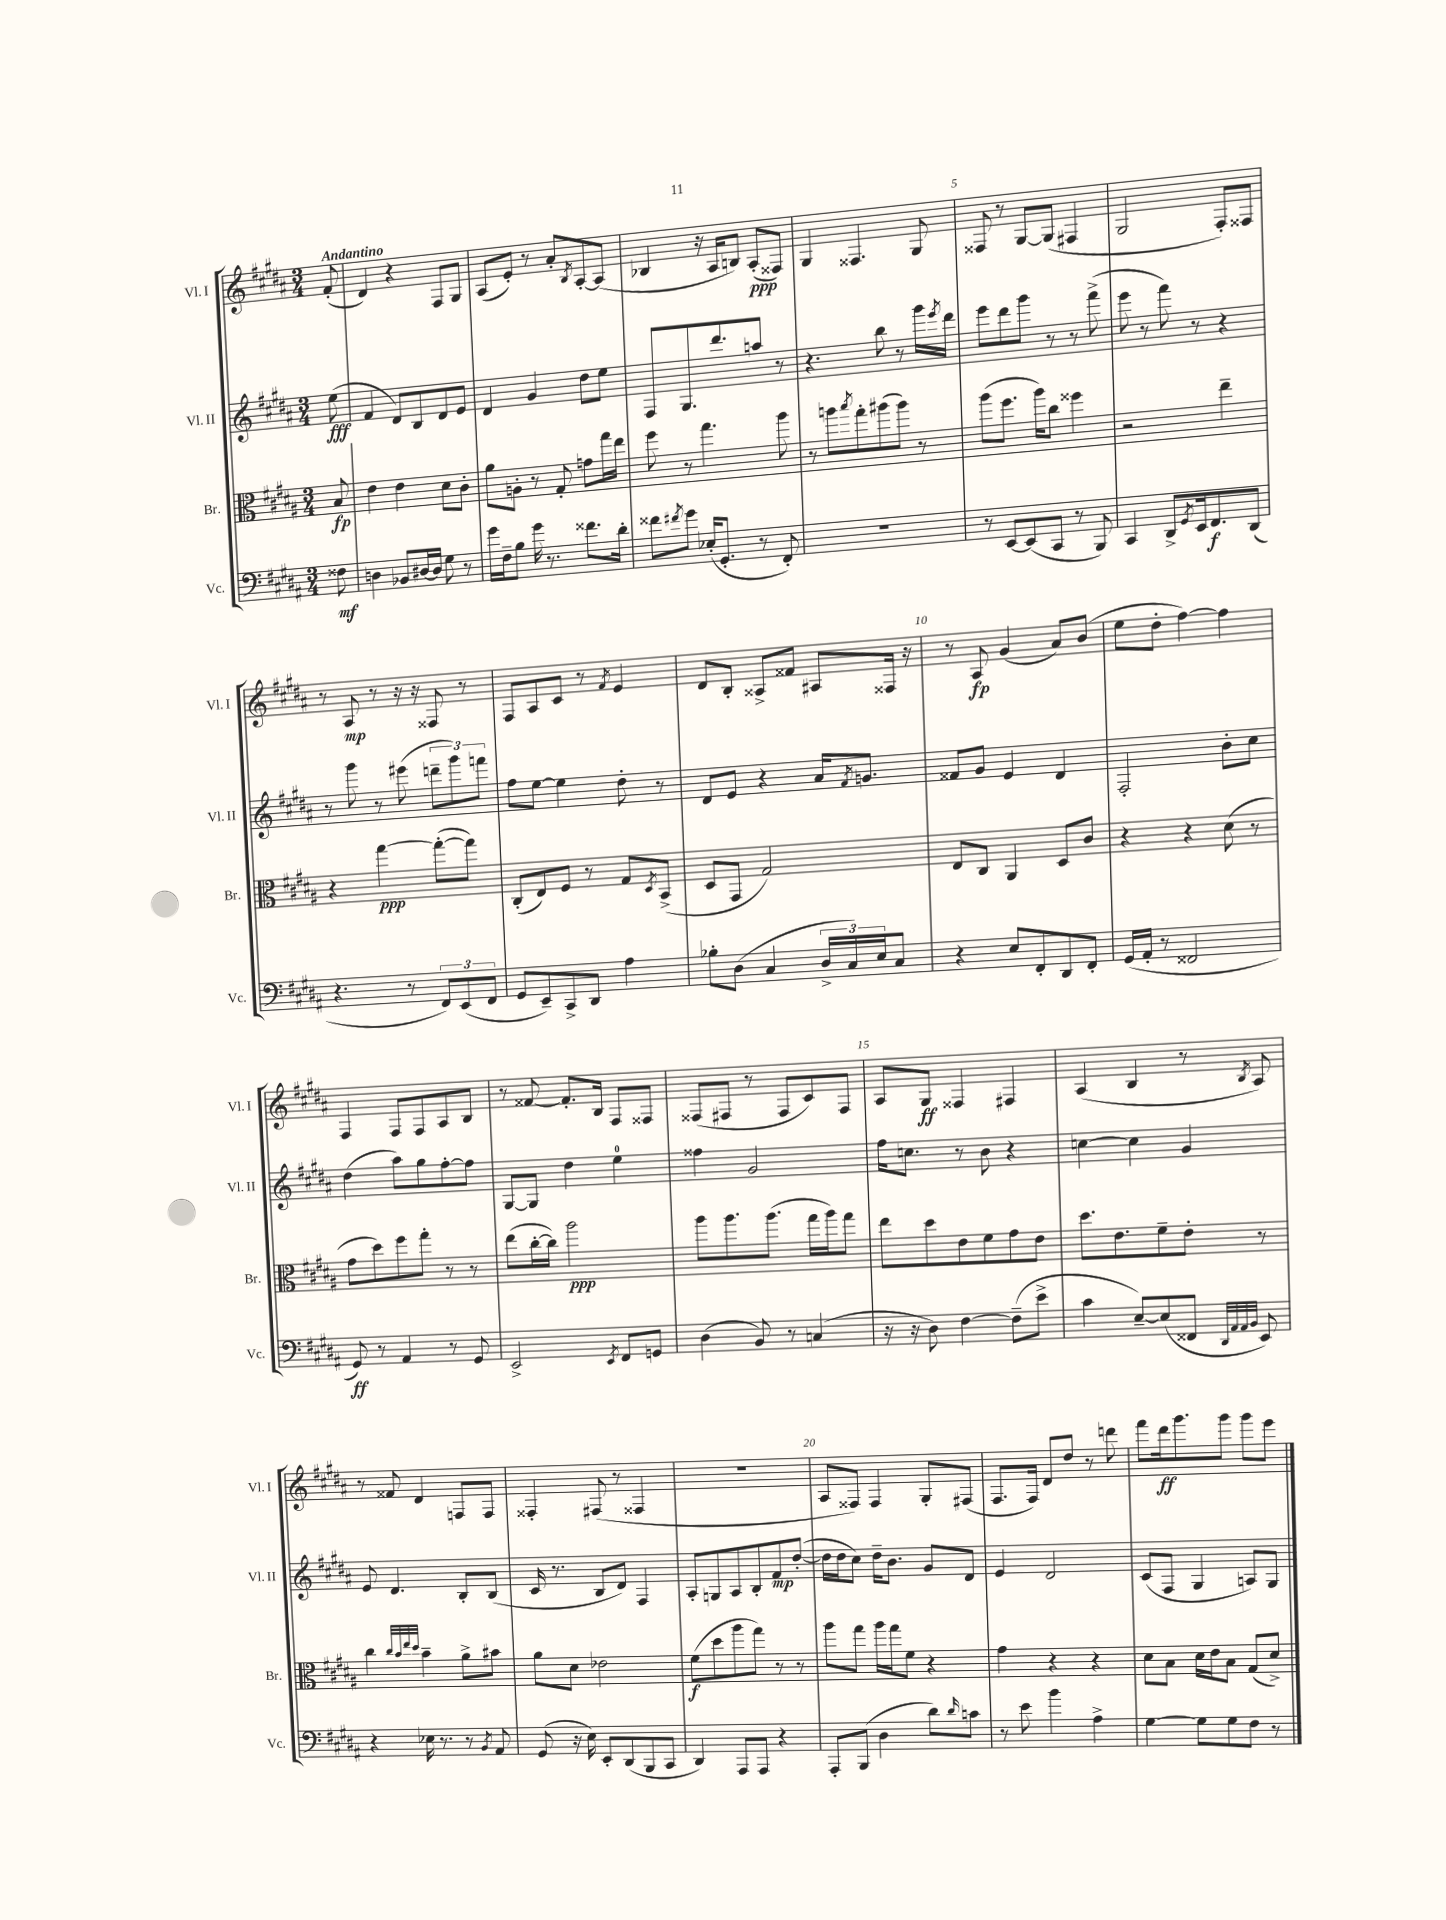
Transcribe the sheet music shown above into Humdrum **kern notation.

**kern	**dynam	**kern	**dynam	**kern	**dynam	**kern	**dynam
*part4	*part4	*part3	*part3	*part2	*part2	*part1	*part1
*staff4	*staff4	*staff3	*staff3	*staff2	*staff2	*staff1	*staff1
*I"Vc.	*	*I"Br.	*	*I"Vl. II	*	*I"Vl. I	*
*I'Vc.	*	*I'Br.	*	*I'Vl. II	*	*I'Vl. I	*
*clefF4	*	*clefC3	*	*clefG2	*	*clefG2	*
*k[f#c#g#d#a#]	*	*k[f#c#g#d#a#]	*	*k[f#c#g#d#a#]	*	*k[f#c#g#d#a#]	*
*M3/4	*	*M3/4	*	*M3/4	*	*M3/4	*
=	=	=	=	=	=	=	=
!	!	!	!	!	!	!LO:TX:a:B:t=Andantino	!
8F##X\	mf	8B/	fp	(8ee\	fff	(8f#'/	.
=1	=1	=1	=1	=1	=1	=1	=1
4Dn\	.	4e\	.	4f#/	.	4d#/)	.
8BB-X/L	.	4e\	.	8d#/L)	.	4r	.
[16D#X/L	.	.	.	8B/	.	.	.
16D#/JJ]	.	.	.	.	.	.	.
8G#\	.	8d#\L	.	8d#/	.	8F#/L	.
8r	.	8c#'\J	.	8e/J	.	8G#/J	.
=2	=2	=2	=2	=2	=2	=2	=2
16g#\LL	.	8a#\L	.	4d#/	.	(8A#/L	.
16F#~\J	.	.	.	.	.	.	.
8B\J	.	8An'\J	.	.	.	8e'/J)	.
16g#\	.	8r	.	4g#/	.	8r	.
8.r	.	.	.	.	.	.	.
.	.	8G#'/	.	.	.	8a#'/L	.
.	.	.	.	.	.	8qB/	.
8.f##X\L	.	8gn\L	.	8dd#\L	.	[8A#'/	.
.	.	16gg#\L	.	8ee\J	.	(8A#/J]	.
16d#'\Jk	.	16ee\JJ	.	.	.	.	.
=3	=3	=3	=3	=3	=3	=3	=3
8f##X\L	.	8ff#\	.	8F#/L	.	4B-X/	.
8qf#X/	.	.	.	.	.	.	.
8g#\J	.	8r	.	8.G#/	.	.	.
(16E-X'/KL	.	4.gg#\	.	.	.	16r	.
8.GG#'/J	.	.	.	8.ddd#/	.	16A#/KL	.
.	.	.	.	.	.	8Bn/J)	.
8r	.	.	.	8aan/J	.	(8A#'/L	ppp
8FF#'/)	.	8aa#\	.	8r	.	8F##X/J)	.
=4	=4	=4	=4	=4	=4	=4	=4
2.r	.	8r	.	4.r	.	4G#/	.
.	.	8aan\L	.	.	.	.	.
.	.	8qbb/	.	.	.	.	.
.	.	8gg#'\	.	.	.	4.F##X/	.
.	.	(8aa#X\	.	8bb\	.	.	.
.	.	8aa#\J)	.	8r	.	.	.
.	.	8r	.	16ggg#\LL	.	8G#/	.
.	.	.	.	8qeee/	.	.	.
.	.	.	.	16ddd#\JJ	.	.	.
=5	=5	=5	=5	=5	=5	=5	=5
8r	.	(8aa#\L	.	8eee\L	.	8F##X/	.
[8EE/L	.	8.ff#\J	.	8ddd#\	.	8r	.
(8EE/]	.	.	.	8ggg#\J	.	[8G#/L	.
.	.	16aa#\KL)	.	.	.	.	.
8CC#/J	.	8cc#\J	.	8r	.	(8G#/J]	.
8r	.	4ff##X\	.	8r	.	4F#X/	.
8BBB/)	.	.	.	(8fff#^\	.	.	.
=6	=6	=6	=6	=6	=6	=6	=6
4CC#/	.	2r	.	8eee\	.	2G#/	.
.	.	.	.	8r	.	.	.
8DD#^/L	.	.	.	8fff#\)	.	.	.
8qGG#/	.	.	.	.	.	.	.
16EE/k	.	.	.	8r	.	.	.
8.FF#/	f	.	.	.	.	.	.
.	.	4ee~\	.	4r	.	8F#'/L)	.
(8DD#/J	.	.	.	.	.	8F##X/J	.
!!LO:LB:g=z
=7	=7	=7	=7	=7	=7	=7	=7
4.r	.	4r	.	8r	.	8r	.
.	.	.	.	8ggg#\	.	8A#/	mp
.	.	[4gg#\	ppp	8r	.	8r	.
8r	.	.	.	(8eee#X\	.	16r	.
.	.	.	.	.	.	16r	.
12FF#/L)	.	(8gg#'\L_	.	12dddn~\L	.	8F##X/	.
(12EE/	.	.	.	12ggg#\)	.	.	.
.	.	8gg#\J])	.	.	.	8r	.
12FF#/J	.	.	.	12fffn\J	.	.	.
=8	=8	=8	=8	=8	=8	=8	=8
8GG#/L	.	(8C#'/L	.	8ff#\L	.	8F#/L	.
8EE~/)	.	8E/)	.	[8ee\J	.	8A#/	.
8CC#^/	.	8F#/J	.	4ee\]	.	8c#/J	.
8DD#/J	.	8r	.	.	.	8r	.
.	.	.	.	.	.	8qf#/	.
4A#\	.	8G#/L	.	8dd#'\	.	4e/	.
.	.	8qD#/	.	.	.	.	.
.	.	(8BB^/J	.	8r	.	.	.
=9	=9	=9	=9	=9	=9	=9	=9
8B-X'\L	.	8D#/L	.	8d#/L	.	8d#/L	.
(8D#\J	.	8GG#/J	.	8e/J	.	8B'/J	.
4C#/	.	2G#/)	.	4r	.	8A##X^/L	.
.	.	.	.	.	.	8f##X/J	.
24D#^/LL	.	.	.	16a#/KL	.	8A#X/L	.
24C#/)	.	.	.	.	.	.	.
.	.	.	.	8qf#/	.	.	.
.	.	.	.	8.gn/J	.	.	.
24E/J	.	.	.	.	.	.	.
8C#/J	.	.	.	.	.	16F##X/Jk	.
.	.	.	.	.	.	16r	.
=10	=10	=10	=10	=10	=10	=10	=10
4r	.	8E/L	.	8f##X/L	.	8r	.
.	.	8C#/J	.	8g#/J	.	8A#/	fp
8E/L	.	4AA#/	.	4e/	.	(4g#/	.
8FF#'/	.	.	.	.	.	.	.
8DD#/	.	8D#/L	.	4d#/	.	8a#/L)	.
8FF#'/J	.	8c#/J	.	.	.	(8b/J	.
=11	=11	=11	=11	=11	=11	=11	=11
(16GG#/LL	.	4r	.	2F#'/	.	8ee\L	.
16AA#'/JJ	.	.	.	.	.	.	.
8r	.	.	.	.	.	8dd#'\J	.
2FF##X/	.	4r	.	.	.	[4ff#\)	.
.	.	(8d#\	.	8b'\L	.	4ff#\]	.
.	.	8r	.	8cc#\J	.	.	.
!!LO:LB:g=z
=12	=12	=12	=12	=12	=12	=12	=12
8GG#/)	ff	8g#\L	.	(4dd#\	.	4F#/	.
8r	.	8dd#\)	.	.	.	.	.
4AA#/	.	8ff#\	.	8aa#\L)	.	8F#/L	.
.	.	8gg#'\J	.	8gg#\	.	8F#/	.
8r	.	8r	.	[8ff#'\	.	8A#/	.
8GG#/	.	8r	.	8ff#\J]	.	8B/J	.
=13	=13	=13	=13	=13	=13	=13	=13
2EE^/	.	(8ee\L	.	[8G#/L	.	8r	.
.	.	[16cc#'\L	.	8G#/J]	.	[8f##X/	.
.	.	16cc#\JJ])	.	.	.	.	.
.	.	2aa#\	ppp	4dd#\	.	8.f##'/L]	.
.	.	.	.	.	.	16B/Jk	.
8qEE/	.	.	.	.	.	.	.
8FF#/L	.	.	.	4ee\	.	8F#/L	.
8GGn/J	.	.	.	.	.	8F##X/J	.
=14	=14	=14	=14	=14	=14	=14	=14
(4D#\	.	8aa#\L	.	4ff##X\	.	(8F##X/L	.
.	.	8.aa#\	.	.	.	8F#X/J	.
8BB/)	.	.	.	2g#/	.	8r	.
.	.	(8.aa#\J	.	.	.	.	.
8r	.	.	.	.	.	8F#/L	.
(4Cn/	.	16gg#\LL	.	.	.	8c#/)	.
.	.	16aa#\J)	.	.	.	.	.
.	.	8gg#\J	.	.	.	8F#/J	.
=15	=15	=15	=15	=15	=15	=15	=15
16r	.	8ee\L	.	16ff#\KL	.	8A#/L	.
16r	.	.	.	8.ccn\J	.	.	.
8D#\)	.	8dd#\	.	.	.	8G#/J	ff
[4F#\	.	8e\	.	8r	.	4F##X/	.
.	.	8f#\	.	8b\	.	.	.
(8F#~\L]	.	8g#\	.	4r	.	4F#X/	.
8e^\J	.	8e\J	.	.	.	.	.
=16	=16	=16	=16	=16	=16	=16	=16
4c#\	.	8.dd#\L	.	[4ccn\	.	(4A#/	.
.	.	8.e\	.	.	.	.	.
[8E~/L)	.	.	.	4cc\]	.	4B/	.
(8E/]	.	8f#~\	.	.	.	.	.
8FF##X/J	.	8e'\J	.	4g#/	.	8r	.
32qqDD#/LLL	.	.	.	.	.	.	.
32qqAA#/	.	.	.	.	.	.	.
32qqAA#/	.	.	.	.	.	.	.
32qqBB/JJJ	.	.	.	.	.	8qB/	.
8EE/)	.	8r	.	.	.	8A#/)	.
!!LO:LB:g=z
=17	=17	=17	=17	=17	=17	=17	=17
4r	.	4cc#\	.	8e/	.	8r	.
.	.	.	.	4.d#/	.	8f##X/	.
.	.	32qqcc#/LLL	.	.	.	.	.
.	.	32qqb/	.	.	.	.	.
.	.	32qqee/	.	.	.	.	.
.	.	32qqdd#/JJJ	.	.	.	.	.
16E-X\	.	4b~\	.	.	.	4d#/	.
8.r	.	.	.	.	.	.	.
8r	.	8a#^\L	.	8B'/L	.	8Fn/L	.
8qBB/	.	.	.	.	.	.	.
8AA#/	.	8b#X\J	.	(8B/J	.	8F/J	.
=18	=18	=18	=18	=18	=18	=18	=18
(8GG#/	.	8a#\L	.	16c#/	.	4F##X'/	.
.	.	.	.	8.r	.	.	.
16r	.	8d#\J	.	.	.	.	.
16E\)	.	.	.	.	.	.	.
8EE'/L	.	2e-X\	.	8B/L	.	(8F#X/	.
(8DD#/	.	.	.	8d#/J)	.	8r	.
8BBB/	.	.	.	4F#/	.	4F##X/	.
8CC#/J	.	.	.	.	.	.	.
=19	=19	=19	=19	=19	=19	=19	=19
4DD#/)	.	(8f#\L	f	8A#'/L	.	2.r	.
.	.	8dd#\	.	8Gn/	.	.	.
8AAA#/L	.	8aa#\	.	8A#/	.	.	.
8AAA#/J	.	8gg#\J)	.	8B'/	.	.	.
4r	.	8r	.	8f#/	mp	.	.
.	.	8r	.	([8dd#'/J	.	.	.
=20	=20	=20	=20	=20	=20	=20	=20
8AAA#'/L	.	8aa#\L	.	16dd#\LL]	.	8A#/L	.
.	.	.	.	16dd#\J	.	.	.
(8BBB/J	.	8gg#\J	.	8cc#\J)	.	8F##X/J)	.
4D#\	.	16aa#\LL	.	16dd#~\KL	.	4F##/	.
.	.	16gg#\J	.	8.b\J	.	.	.
.	.	8f#\J	.	.	.	.	.
8d#\L)	.	4r	.	8g#/L	.	8G#'/L	.
16qqd#/	.	.	.	.	.	.	.
8cn\J	.	.	.	8d#/J	.	(8F#X/J	.
=21	=21	=21	=21	=21	=21	=21	=21
8r	.	4g#\	.	4e/	.	8.F#/L	.
8e\	.	.	.	.	.	.	.
.	.	.	.	.	.	16F#/Jk)	.
4b\	.	4r	.	2d#/	.	8d#/L	.
.	.	.	.	.	.	8dd#/J	.
4A#^\	.	4r	.	.	.	8r	.
.	.	.	.	.	.	8dddn\	.
=22	=22	=22	=22	=22	=22	=22	=22
[4G#\	.	8d#\L	.	(8c#/L	.	8fff#\L	.
.	.	8B\J	.	8F#/J	.	16ddd#\k	ff
.	.	.	.	.	.	8.ggg#\	.
8G#\L]	.	16d#\LL	.	4G#/	.	.	.
.	.	16e\J	.	.	.	.	.
8G#\	.	8B\J	.	.	.	8ggg#\J	.
8F#\J	.	(8G#/L	.	8An/L)	.	8ggg#\L	.
8r	.	8d#^/J)	.	8G#/J	.	8eee\J	.
==	==	==	==	==	==	==	==
*-	*-	*-	*-	*-	*-	*-	*-
